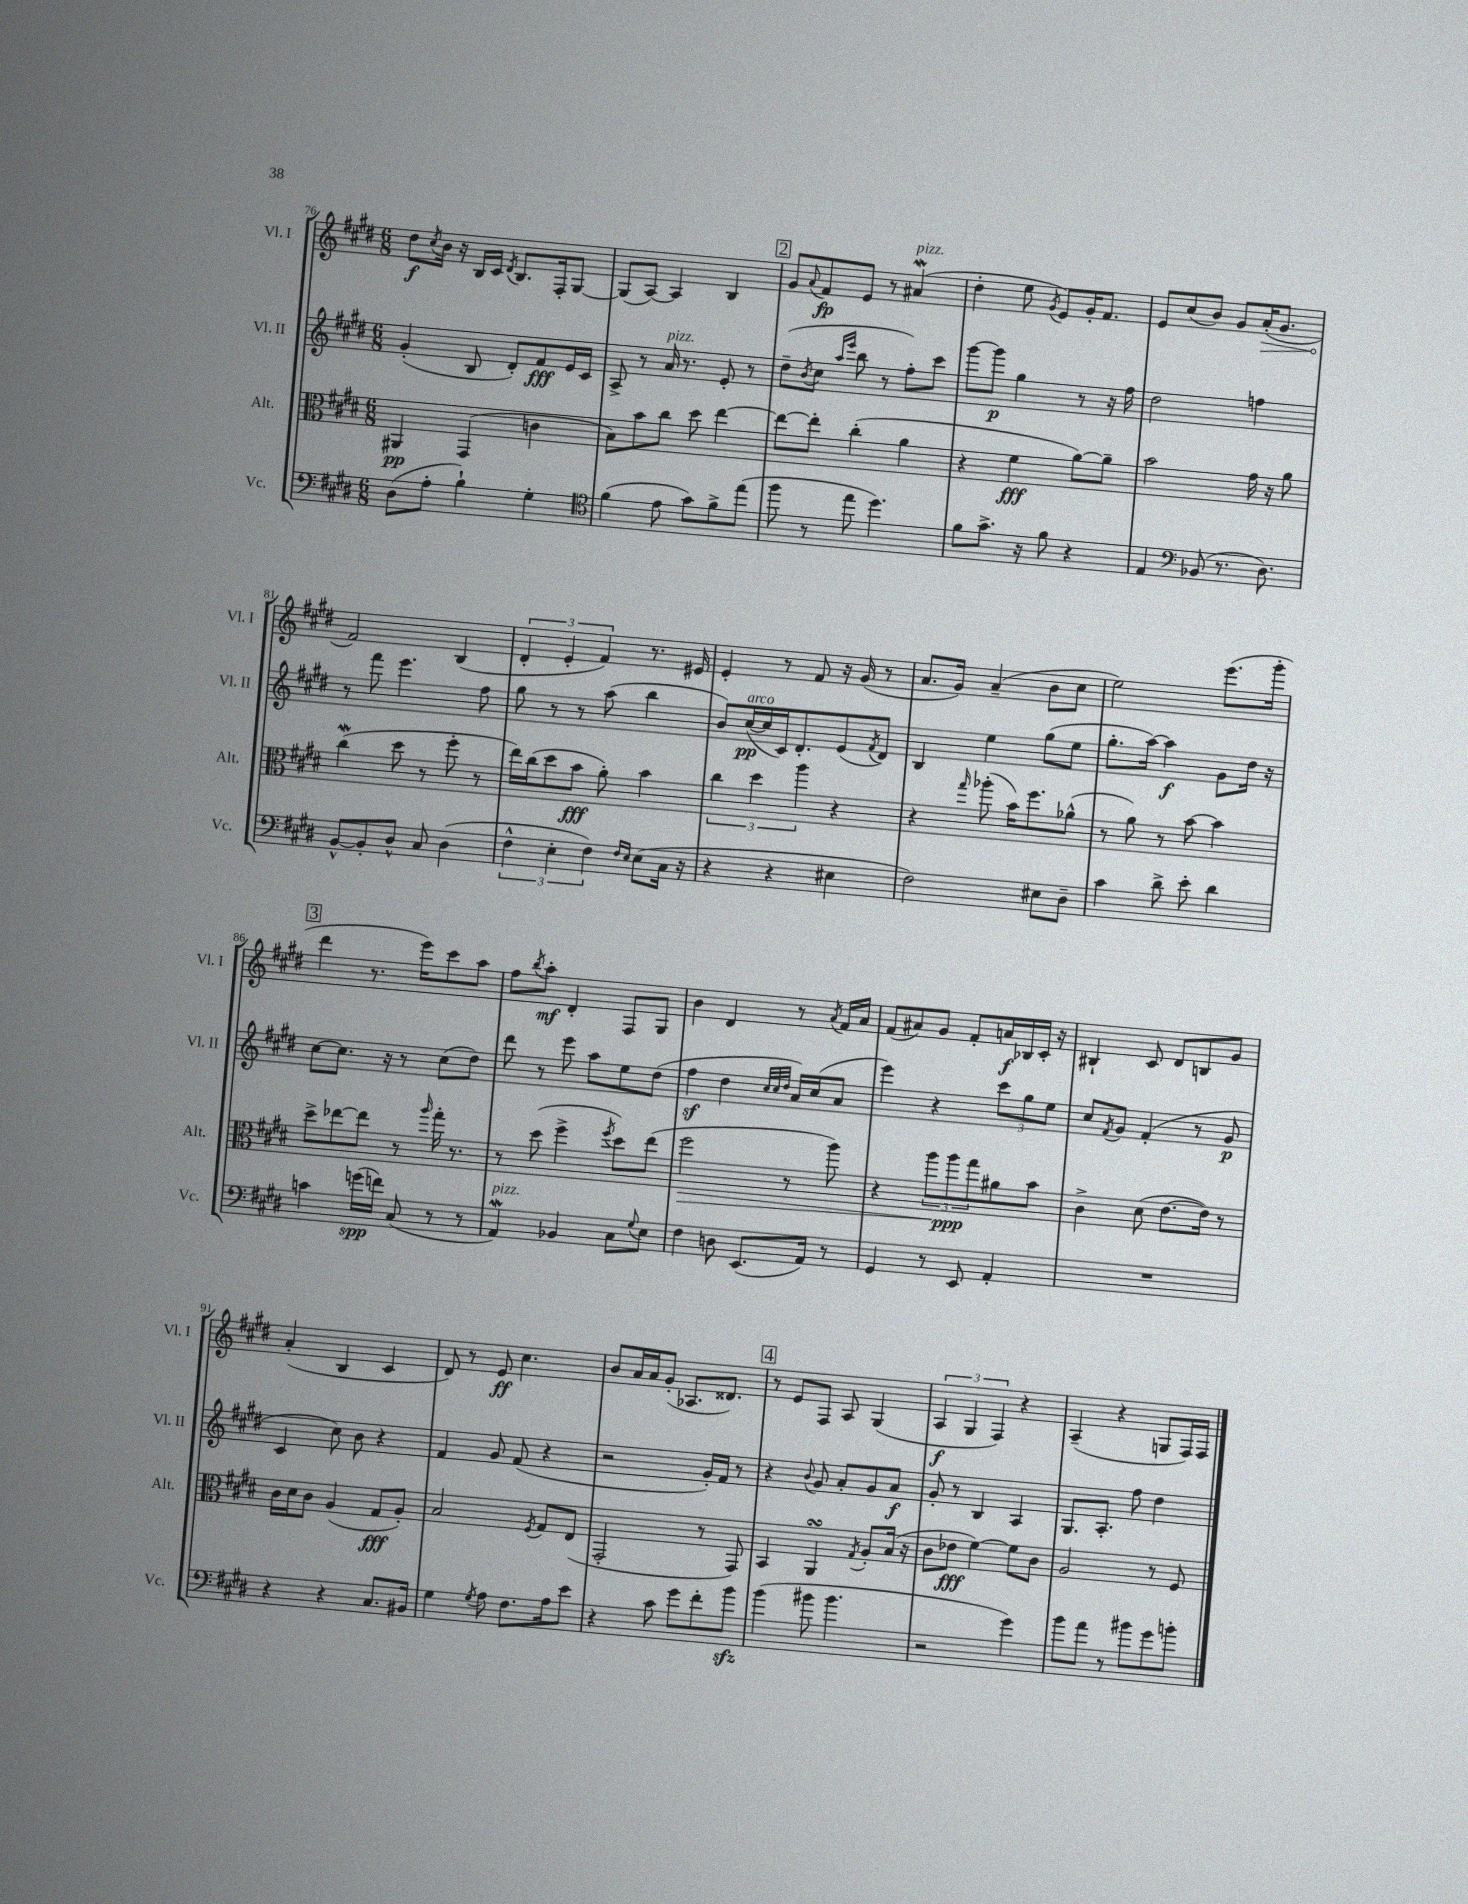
<<
\new StaffGroup <<
\new Staff = "s0" \with { instrumentName = "Vl. I" shortInstrumentName = "Vl. I" } {
    \clef treble \key e \major \numericTimeSignature \time 6/8
    dis''8\f \acciaccatura { cis''8 } b'16 r16 b16 cis'16 \acciaccatura { dis'8 } b8. fis16-. gis8~ |
    gis8( a8~) a4 b4 |
    \mark \markup { \box "2" } gis'8 \appoggiatura { a'8 } fis'8\fp e'8 r8 ais'4\mordent^\markup { \italic "pizz." }( |
    dis''4-. e''8 \acciaccatura { gis'8 } e'8) gis'16-. fis'8. |
    e'8 cis''8( b'8) gis'8 \once \override Hairpin.circled-tip = ##t a'16-.\>( gis'8. |
    fis'2\!) b4( |
    \tuplet 3/2 { dis'4-. e'4-. fis'4) } r8. eis'16 |
    e'4-. r8 fis'8 r16 gis'16( r8 |
    a'8. gis'16) a'4--( b'8 cis''8 |
    e''2) e'''8.( gis'''16-. |
    \mark \markup { \box "3" } dis'''4 r8. e'''16) cis'''8 a''8 |
    fis''8 \acciaccatura { b''8 } a''8-.\mf dis'4-. fis8 gis8 |
    b'4 dis'4 r8 \acciaccatura { a'8 } fis'16 a'16 |
    fis'8( ais'8) gis'8 fis'8-. a'16\f bes16 cis'16-. r16 |
    bis4-! cis'8 dis'8 b8 gis'8 |
    a'4-.( b4 cis'4 |
    dis'8) r8 e'8\ff cis''4. |
    b'8 a'16 a'16 gis'8-.( aes8. disis'8.) |
    \mark \markup { \box "4" } r8 e'8 fis8 a8 gis4( |
    \tuplet 3/2 { a4\f gis4 fis4) } r4 |
    a4--( r4 g8 fis16) fis16 \bar "|." |
}
\new Staff = "s1" \with { instrumentName = "Vl. II" shortInstrumentName = "Vl. II" } {
    \clef treble \key e \major \numericTimeSignature \time 6/8
    gis'4-.( b8 dis'8-.) fis'8\fff e'16 cis'16 |
    a8-> r8 a'16^\markup { \italic "pizz." } r8. e'8-. r8 |
    \mark \markup { \box "2" } dis''8--( \acciaccatura { b'8 } cis''8 \grace { a''16 e'''16 } b''8 r8 fis''8-.) cis'''8 |
    gis'''8~ gis'''8\p gis''4 r8 r16 fis''16 |
    dis''2 f''4 |
    r8 fis'''8 e'''4. fis''8 |
    gis''8 r8 r8 a''8( b''4 |
    b'8) cis''16~\pp^\markup { \italic "arco" }( cis''16 cis'16) dis'8.-. e'8( \acciaccatura { fis'8 } dis'8) |
    b4 e''4 gis''8( e''8 |
    gis''8.-. a''16~) a''4\f gis'8 dis''16 r16 |
    \mark \markup { \box "3" } cis''8~ cis''8. r16 r8 cis''8( dis''8) |
    dis'''8 r8 e'''8 a''8 e''8 dis''8( |
    fis''4\sf dis''4 \grace { cis''32 cis''32 dis''32 } a'16) cis''16( a'8 |
    e'''4) r4 \tuplet 3/2 { cis'''8 gis''8 e''8 } |
    cis''8 \acciaccatura { fis'8 } gis'8 fis'4-.( r8 gis'8\p |
    cis'4 cis''8) b'8 r4 |
    fis'4 gis'8 fis'8( r4 |
    r2 gis'16-.) fis'16 r8 |
    \mark \markup { \box "4" } r4 \appoggiatura { b'8 } gis'8 a'8-. gis'8 a'8\f |
    gis'8-. r8 b4 a4 |
    gis8. a8.-. fis''8 dis''4 \bar "|." |
}
\new Staff = "s2" \with { instrumentName = "Alt." shortInstrumentName = "Alt." } {
    \clef alto \key e \major \numericTimeSignature \time 6/8
    ais,4\pp gis,4( c'4 |
    b8) b'8 cis''8 dis''8 e''4~ |
    \mark \markup { \box "2" } e''8~ e''8-. cis''4-.( a'4 |
    r4 fis'4\fff a'8~) a'8-- |
    b'2 gis'16 r16 a'8 |
    cis''4\mordent( dis''8 r8 fis''8-. r8 |
    e''16) cis''16( dis''8 b'8\fff a'8-.) b'4 |
    \tuplet 3/2 { cis''4 dis''4 a''4 } r4 |
    r4 \grace { gis''16 } aes''8-.( b'16) fis''8. aes'8-^( |
    r8 a'8) r8 b'8~ b'4 |
    \mark \markup { \box "3" } dis''8-> ees''8~ ees''8 r8 \grace { a''16 } gis''16-. r8. |
    r8 dis''8( fis''4-> \acciaccatura { fis''8 } dis''8) e''8( |
    fis''2\> r8 a''8) |
    r4 \tuplet 3/2 { a''8\! a''8\ppp gis''8 } ais'8 b'8 |
    cis'4-> dis'8( e'8.~ e'16) r8 |
    cis'16 dis'16 cis'8 a4( gis8\fff a8-.) |
    b2 \acciaccatura { fis8 } gis8 e8( |
    gis,2-. r8 gis,8) |
    \mark \markup { \box "4" } b,4 a,4\turn \acciaccatura { gis8 } a8-. b16( r16 |
    cis'8 ees'8\fff fis'4~) fis'8 cis'8 |
    a2 r8 fis8 \bar "|." |
}
\new Staff = "s3" \with { instrumentName = "Vc." shortInstrumentName = "Vc." } {
    \clef bass \key e \major \numericTimeSignature \time 6/8
    dis8( a8-. b4-!) gis4-. |
    \clef tenor fis'4( e'8 gis'8) fis'8-> e''8( |
    \mark \markup { \box "2" } fis''8 r8 e''8 dis''4.) |
    fis'8 gis'8.-> r16 fis'8 r4 |
    e4 \clef bass bes,8( r8. dis8.) |
    b,8~-^ b,8-. dis8-^ cis8 dis4( |
    \tuplet 3/2 { fis4-^ e4-. fis4) } \grace { fis16 e16 } e8( cis16 r16 |
    r4 r4 eis4 |
    fis2) eis8 dis8-- |
    cis'4 dis'8-> e'8-. dis'4 |
    \mark \markup { \box "3" } c'4 g'16\spp( f'16) cis8( r8 r8 |
    a,4\mordent^\markup { \italic "pizz." }) bes,4 cis8 \appoggiatura { gis8 } e8 |
    fis4 d8 e,8.( a,16) r8 |
    gis,4 r8 e,8 a,4-. |
    R2. |
    r4 r4 cis8. bis,16 |
    gis4 \acciaccatura { gis8 } a8 fis8. a16 e'8 |
    r4 cis'8 gis'8 fis'8-. b'8\sfz |
    \mark \markup { \box "4" } b'4( bis'8 bis'4. |
    r2 gis'4) |
    b'8 a'8 r8 bis'8 gis'8 b'8-. \bar "|." |
}
>>
>>
\layout { \context { \Score currentBarNumber = #76 } }
